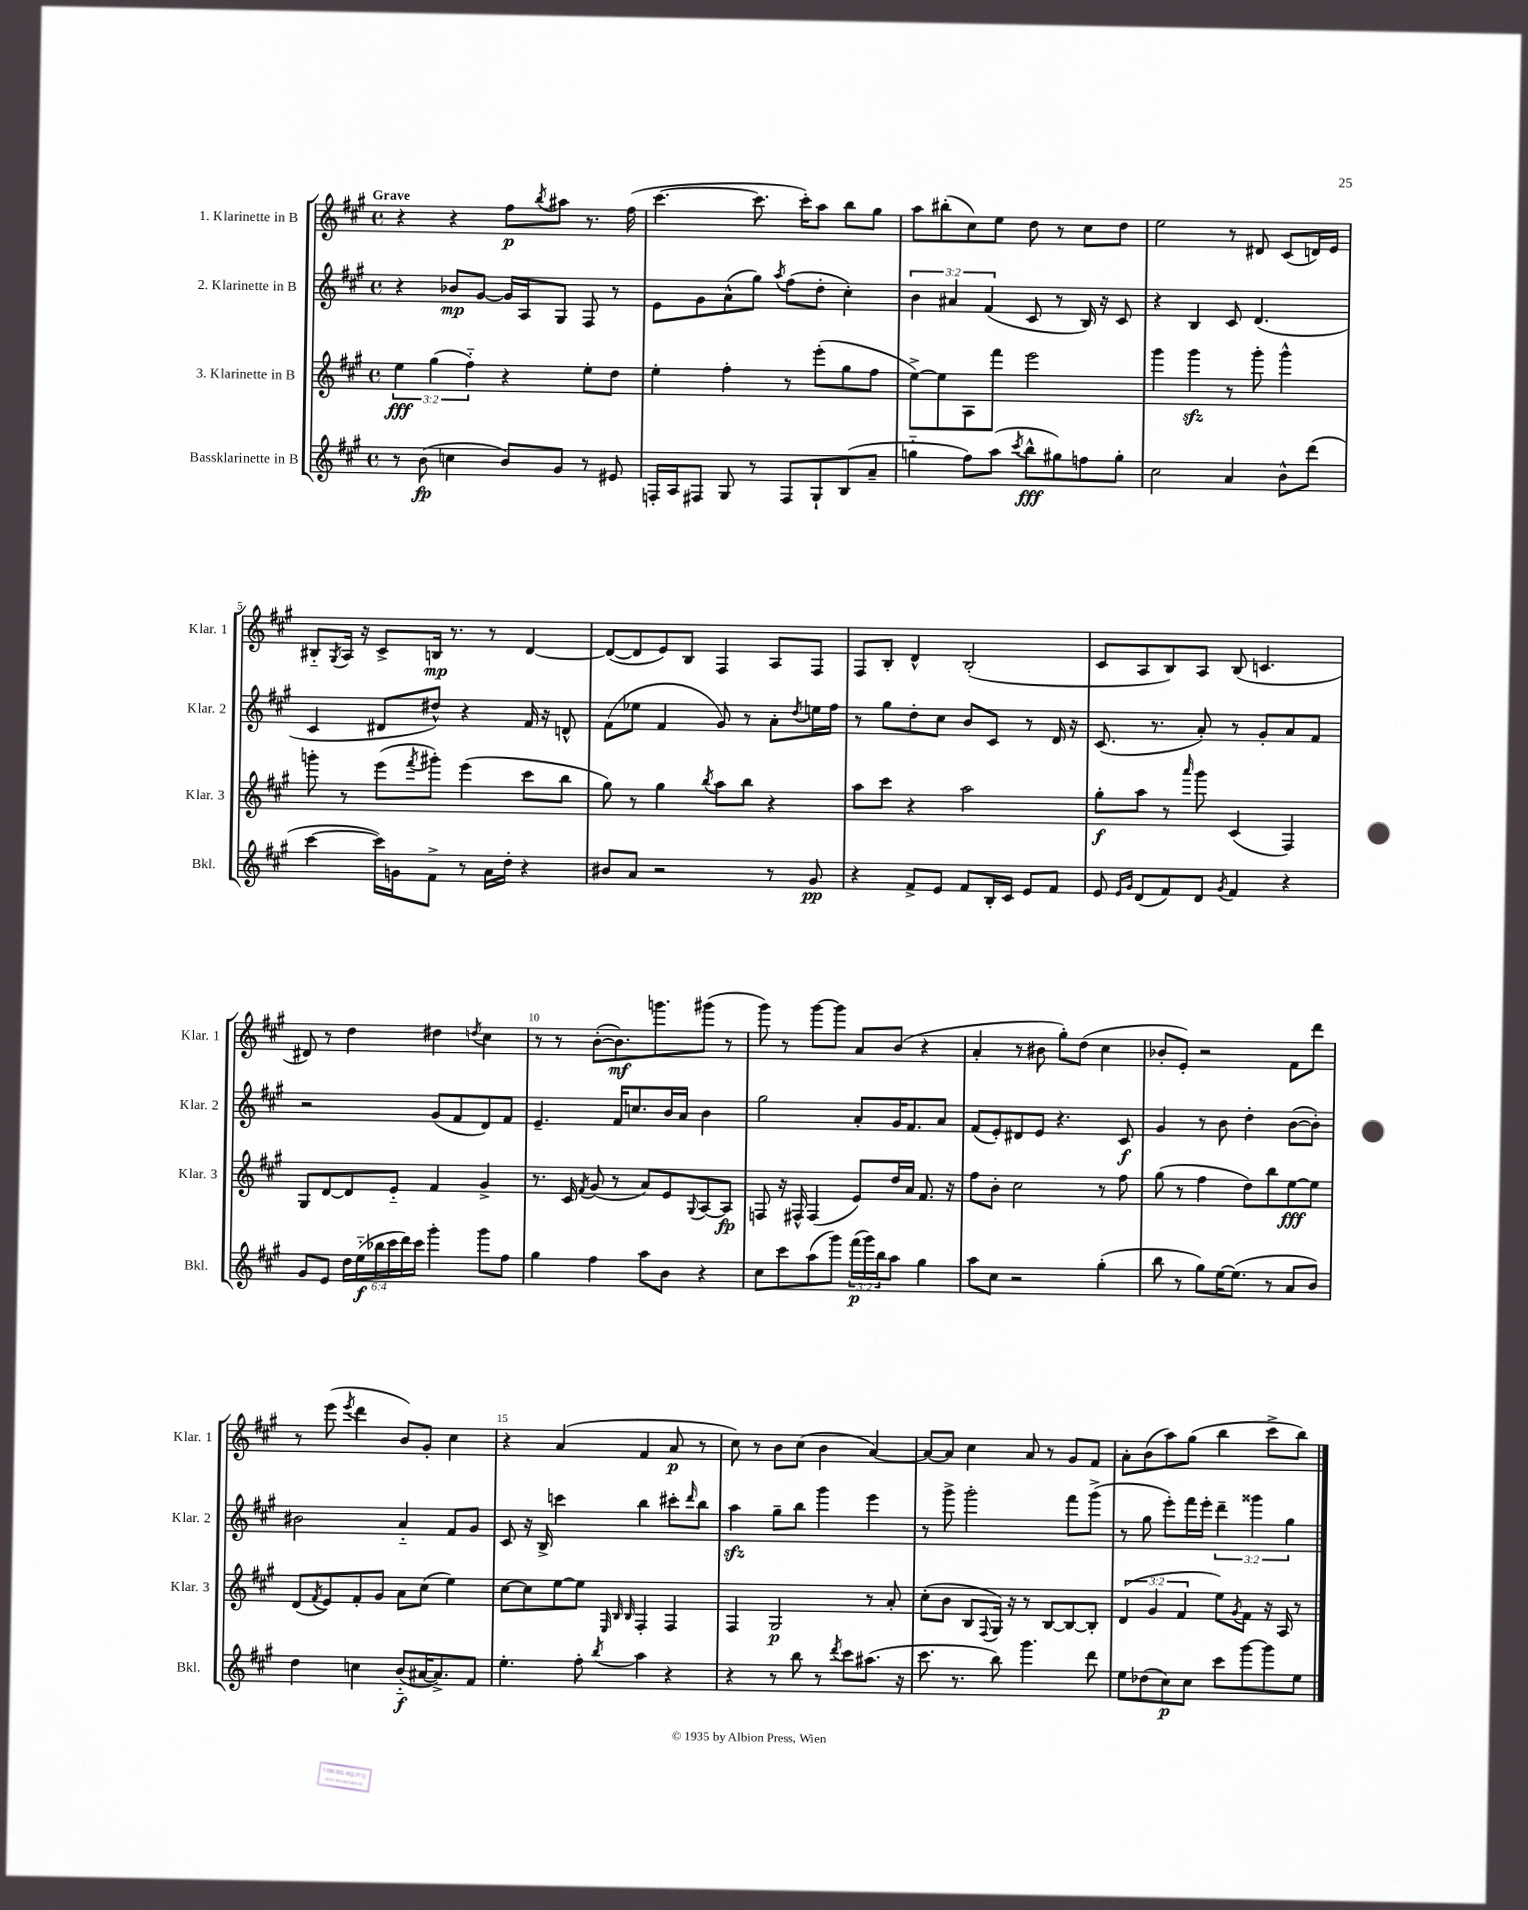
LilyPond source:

<<
\new StaffGroup <<
\new Staff = "s0" \with { instrumentName = "1. Klarinette in B" shortInstrumentName = "Klar. 1" } {
    \clef treble \key a \major \defaultTimeSignature \time 4/4 \tempo "Grave"
    r4 r4 fis''8\p \acciaccatura { b''8 } ais''8 r8. fis''16( |
    cis'''4.~ cis'''8. cis'''16-.) a''8 b''8 gis''8 |
    a''8 bis''8-.( cis''8) e''8 d''8 r8 cis''8 d''8 |
    e''2 r8 dis'8 cis'8( d'16) e'16 |
    bis8-_ \acciaccatura { gis8 } a16 r16 cis'8-> b16\mp r8. r8 d'4~ |
    d'8~( d'8 e'8) b8 fis4 a8 fis8 |
    fis8 b8-. d'4-^ b2-.( |
    cis'8 a8 b8) a8 b8( c'4. |
    dis'8) r8 d''4 dis''4 \acciaccatura { d''8 } cis''4 |
    r8 r8 b'8~-.( b'8.\mf) g'''8. gis'''8( r8 |
    gis'''8) r8 gis'''8~ gis'''8 a'8 b'8( r4 |
    a'4-. r8 bis'8 gis''8-.) d''8( cis''4 |
    bes'8-. e'8-.) r2 fis'8 d'''8 |
    r8 e'''8( \acciaccatura { e'''8 } d'''4 b'8) gis'8-. cis''4 |
    r4 a'4( fis'4 a'8\p r8 |
    cis''8) r8 b'8 cis''8( b'4 a'4~) |
    a'8~ a'8 cis''4 a'8 r8 gis'8 fis'8 |
    a'8-. b'8( a''8) gis''8( b''4 cis'''8-> b''8) \bar "|." |
}
\new Staff = "s1" \with { instrumentName = "2. Klarinette in B" shortInstrumentName = "Klar. 2" } {
    \clef treble \key a \major \defaultTimeSignature \time 4/4 \override Staff.TupletNumber.text = #tuplet-number::calc-fraction-text
    r4 bes'8\mp gis'8~ gis'16 a16 gis8 fis8 r8 |
    e'8 gis'8 a'8-^( gis''8) \acciaccatura { a''8 } fis''8( d''8-. cis''4-.) |
    \tuplet 3/2 { b'4 ais'4 fis'4( } cis'8 r8 b16) r16 cis'8 |
    r4 b4 cis'8 d'4.( |
    cis'4 dis'8 dis''8-^) r4 fis'16 r16 d'8-^ |
    fis'8( ees''8 fis'4 gis'8) r8 a'8-. \acciaccatura { d''8 } e''16 fis''16 |
    r8 gis''8 d''8-. cis''8 b'8 cis'8 r8 d'16 r16 |
    cis'8.( r8. a'8-.) r8 gis'8-. a'8 fis'8 |
    r2 gis'8( fis'8 d'8) fis'8 |
    e'4.-- fis'16 c''8. b'16 a'16 b'4 |
    gis''2 a'8-. gis'16 fis'8. a'8 |
    fis'8( e'8-.) dis'8 e'8 r4. cis'8\f |
    gis'4 r8 b'8 d''4-. b'8~( b'8-.) |
    bis'2 a'4-_ fis'8 gis'8 |
    cis'8 r16 b16-> c'''4 b''4 cis'''8-. \grace { d'''16 } b''8 |
    a''4\sfz gis''8-- b''8 gis'''4 e'''4 |
    r8 gis'''8-> gis'''2-. fis'''8 gis'''8->( |
    r8 gis''8 e'''8-.) fis'''16 e'''16-. \tuplet 3/2 { d'''4-- gisis'''4 gis''4 } \bar "|." |
}
\new Staff = "s2" \with { instrumentName = "3. Klarinette in B" shortInstrumentName = "Klar. 3" } {
    \clef treble \key a \major \defaultTimeSignature \time 4/4 \override Staff.TupletNumber.text = #tuplet-number::calc-fraction-text
    \tuplet 3/2 { e''4\fff gis''4( fis''4-_) } r4 e''8-. d''8 |
    e''4-. fis''4-. r8 e'''8-.( gis''8 fis''8 |
    e''8~->) e''8 a8 fis'''8 e'''2 |
    gis'''4 gis'''4\sfz r8 gis'''8-. gis'''4-^ |
    g'''8-. r8 e'''8( \acciaccatura { fis'''8 } gis'''8-.) e'''4( cis'''8 b''8 |
    gis''8) r8 gis''4 \acciaccatura { b''8 } a''8 b''8 r4 |
    a''8 cis'''8 r4 a''2 |
    gis''8-.\f a''8 r8 \grace { a'''16 } gis'''8 cis'4( fis4) |
    gis8 d'8~ d'8 e'8-_ fis'4 gis'4-> |
    r8. cis'16 \acciaccatura { fis'8 } gis'8( r8 a'8) e'8 \appoggiatura { gis8 } a8~ a8\fp |
    f8 r16 fis16-^ fis4( e'8) d''16 a'16 fis'8. r16 |
    fis''8 b'8-. cis''2 r8 fis''8 |
    gis''8( r8 fis''4 d''8) b''8 e''8~\fff e''8 |
    d'8( \acciaccatura { fis'8 } e'8) fis'8-. gis'8 a'8 cis''8( e''4) |
    cis''8~ cis''8 e''8~ e''8 \grace { e32 b32 b32 } fis4-. fis4 |
    fis4 gis2\p r8 a'8-. |
    cis''8-.( b'8 b8 \appoggiatura { fis8 } gis16) r16 r8 b8~ b8~ b8-. |
    \tuplet 3/2 { d'4( gis'4 fis'4 } e''8) \acciaccatura { gis'8 } fis'8 r16 a16 r8 \bar "|." |
}
\new Staff = "s3" \with { instrumentName = "Bassklarinette in B" shortInstrumentName = "Bkl." } {
    \clef treble \key a \major \defaultTimeSignature \time 4/4 \override Staff.TupletNumber.text = #tuplet-number::calc-fraction-text
    r8 b'8\fp( c''4 b'8) gis'8 r8 eis'8 |
    f16-. a16 fis8 gis8 r8 fis8 gis8-! b8( a'8-- |
    g''4-_ fis''8) a''8( \acciaccatura { cis'''8 } b''8-^\fff gis''8) f''8 gis''8-. |
    cis''2 a'4 b'8-^ d'''8( |
    cis'''4~ cis'''16) g'16 fis'8-> r8 a'16 d''16-. r4 |
    bis'8 a'8 r2 r8 gis'8\pp |
    r4 fis'8-> e'8 fis'8 b16-. cis'16 e'8 fis'8 |
    e'8 \grace { e'16 gis'16 } d'8( fis'8) d'8 \acciaccatura { gis'8 } fis'4 r4 |
    gis'8 e'8 \tuplet 6/4 { d''16 e''16-_\f( bes''16 cis'''16 d'''16) cis'''16 } gis'''4-. gis'''8 fis''8 |
    gis''4 fis''4 a''8 b'8 r4 |
    cis''8 cis'''8 a''8( gis'''8) \tuplet 3/2 { fis'''16\p( gis'''16) b''16 } a''8 gis''4 |
    a''8 cis''8 r2 gis''4-.( |
    b''8 r8 gis''8) e''16~ e''8.( r8 a'8 b'8) |
    d''4 c''4 b'8-_\f( ais'16~ ais'8.->) fis'8 |
    e''4.-. fis''8-. \acciaccatura { b''8 } a''4 r4 |
    r4 r8 b''8 r8 \acciaccatura { d'''8 } cis'''8 ais''8.( r16 |
    cis'''8. r8. b''8) gis'''4. d'''8 |
    e''8 des''8( cis''8\p) cis''8 cis'''8 gis'''8~ gis'''8 e''8 \bar "|." |
}
>>
>>
\layout { \context { \Score \override BarNumber.break-visibility = ##(#f #t #t) barNumberVisibility = #(every-nth-bar-number-visible 5) } }
